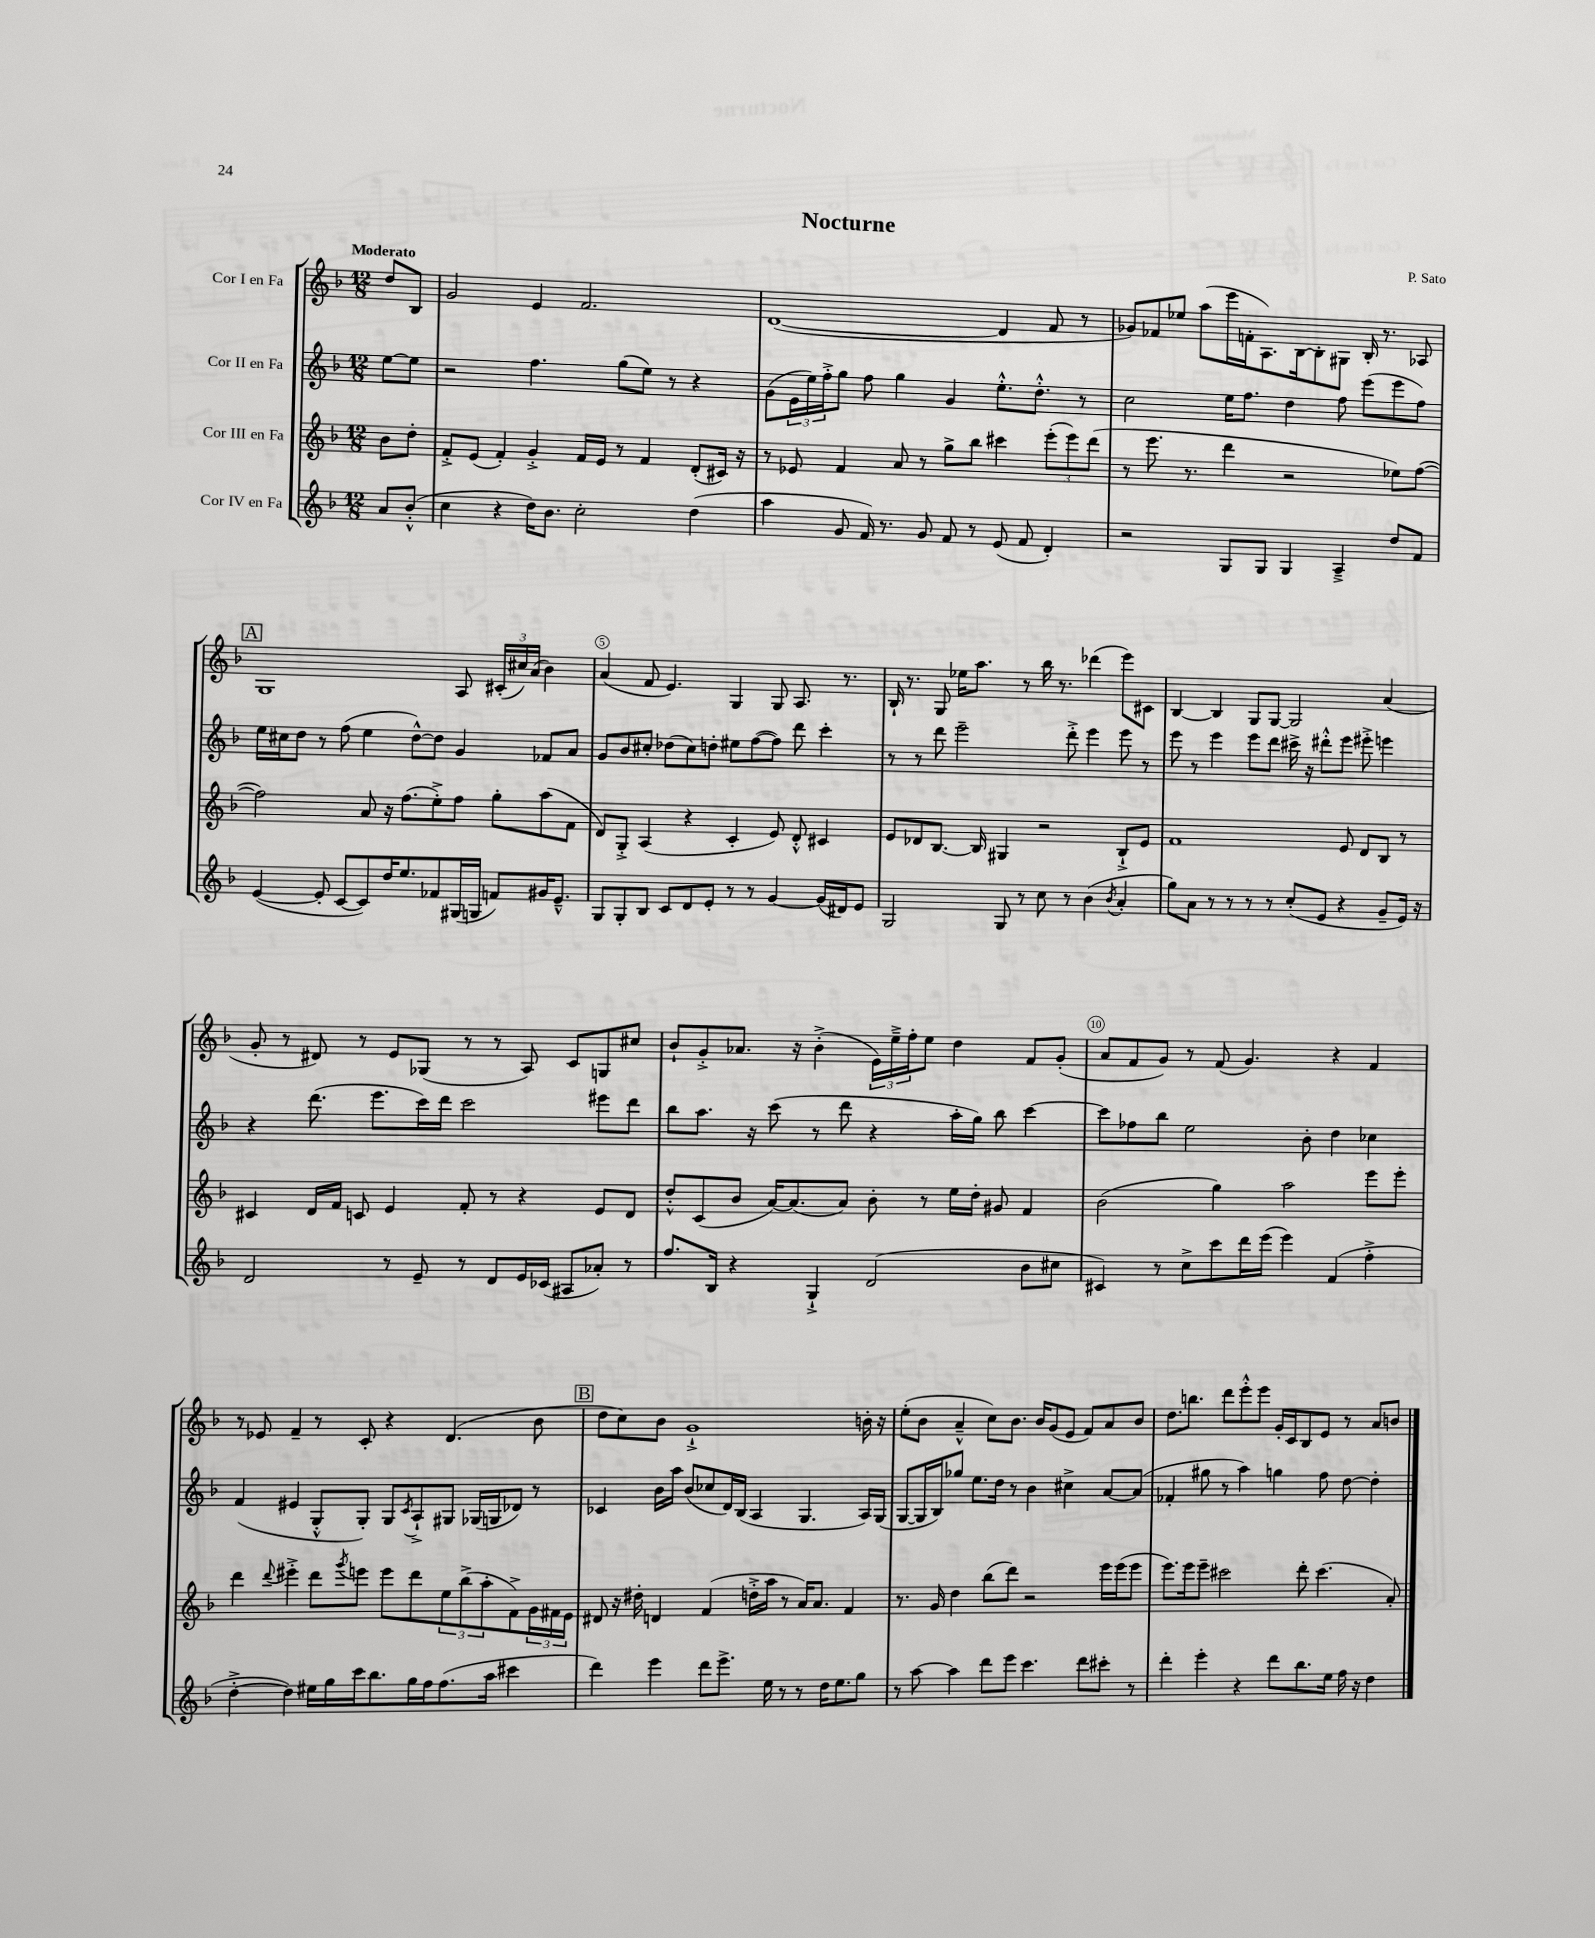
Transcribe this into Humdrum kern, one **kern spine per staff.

**kern	**kern	**kern	**kern
*staff4	*staff3	*staff2	*staff1
*clefG2	*clefG2	*clefG2	*clefG2
*k[b-]	*k[b-]	*k[b-]	*k[b-]
*M12/8	*M12/8	*M12/8	*M12/8
8a/L	8b-\L	[8ee\L	8dd/L
(8b-'^^/J	8dd'\J	8ee\]J	8B-/J
=	=	=	=
4cc\	8f'^/L	2r	2g/
.	(8e/J	.	.
4r	4f'/)	.	.
16dd\LK)	4g'^/	4.ff\	4e/
8.b-\J	.	.	.
2cc'\	16f/LL	.	2.f/
.	16e/JJ	.	.
.	8r	(8gg\L	.
.	4f/	8ee\J)	.
.	.	8r	.
(4dd\	(8d'/L	4r	.
.	16c#/Jk)	.	.
.	16r	.	.
=	=	=	=
4aa\	8r	(8g\L	([1d
.	8e-/	24e\L	.
.	.	24ee\)	.
.	.	24ff'^\J	.
8g/	4f/	8gg\J	.
16f/)	.	8ff\	.
8.r	.	.	.
.	8a/	4gg\	.
8g/	8r	.	.
8f/	8gg^\L	4g/	.
8r	8bb-\J	.	.
(8e/	4ccc#\	8.ee'^^\L	4d/]
8f/	.	.	.
.	.	8.dd'^^\J	.
4d'/)	(12eee'\L	.	8f/
.	12eee\)	.	.
.	.	8r	8r
.	(12ddd\J	.	.
=	=	=	=
2r	8r	2cc\	8g-/L)
.	8.eee\	.	8f-/
.	.	.	8ee-/J
.	8.r	.	.
.	.	.	(8aa\L
8G/L	4ddd\	16ee\LK	16eee\L
.	.	8.ff\J	16f'\J
8G/J	.	.	8.A\)
4G/	2r	4dd\	.
.	.	.	[16B-\k
.	.	.	8B-'\]
4A~^/	.	8ff\	8G#\J
.	.	(8eee\L	16B-'/
.	.	.	8.r
8dd/L	8ee-\L)	8eee\	.
8f/J	([8ff\J	8ff\J)	8A-/
=	=	=	=
([4e/	2ff\])	16ee\LL	1G
.	.	16cc#\J	.
.	.	8dd\J	.
8e'/]	.	8r	.
[8c/L	.	(8ff\	.
8c/])	8a/	4ee\	.
16dd/K	16r	.	.
8.ee/	(8.ff\L	.	.
.	.	[8dd^^\L)	.
8f-/	8ee'^\)	8dd\]J	.
(16G#/L	8ff\J	4g/	8A/
16G/JJ	.	.	.
8f/L)	8gg'\L	.	(24c#'/LL
.	.	.	24cc#/)
.	.	.	(24a/JJ
16g#/K	(8aa\	8f-/L	4b-\)
8.e~^^/J	.	.	.
.	8f\J	8a/J	.
=	=	=	=
8G/L	8d/L)	8g/L	(4a/
8G'/	8G'^/J	8b-/	.
8B-/J	(4A/	8cc#'/J	8f/
8c/L	.	(8dd-\L	4.e/)
8d/	4r	8cc#\)	.
8e'/J	.	8dd'\J	.
8r	4c'/	8ee#\L	4G/
8r	.	([8ff\	.
[4g/	8e/)	8ff\]J)	8G/
.	8d'^^/	8ddd\	8.A/
(16g/]LL	4c#/	4ccc'\	.
16d#/J)	.	.	8.r
8e/J	.	.	.
=	=	=	=
2G/	8e/L	8r	16B-`/
.	.	.	8.r
.	8d-/	8r	.
.	[8.B-/J	8ddd\	8G/
.	.	2eee~\	16ee-\LK
.	16B-/]	.	8.aa\J
8G/	4G#/	.	.
8r	.	.	8r
8cc\	2r	.	16bb-\
.	.	.	8.r
8r	.	8ddd'^\	.
(4b-\	.	4eee\	(4ddd-\
8qb-/	.	.	.
4a'/	8B-`^/L	8eee\	8eee\L)
.	8e/J	8r	8c#\J
=	=	=	=
8gg\L)	1f	8eee\	[4B-/
8a\J	.	8r	.
8r	.	4eee\	4B-/]
8r	.	.	.
8r	.	8eee\L	8G/L
8r	.	8ddd\J	[8G/J
(8cc'/L	.	16ccc#^\	2G/]
.	.	16r	.
8e/J	.	8ddd#'^^\L	.
4r	8e/	8eee\J	.
.	8d/L	8eee#'^\	.
8g~/L	8B-/J	4eee\	(4a/
16e/Jk)	8r	.	.
16r	.	.	.
=	=	=	=
2d/	4c#/	4r	8g'/
.	.	.	8r
.	16d/LL	(8.ddd\	8d#/)
.	16f/JJ	.	.
.	8c/	.	8r
.	.	8.eee\L	.
8r	4e/	.	8e/L
8e~/	.	16ccc\L)	(8G-/J
.	.	16ddd\JJ	.
8r	8f'/	2ccc\	8r
8d/L	8r	.	8r
16e/L	4r	.	8A/)
(16c-/JJ	.	.	.
8A#/L	.	.	8c/L
8a-'/J)	8e/L	8eee#\L	8G/
8r	8d/J	8ddd\J	8cc#/J
=	=	=	=
8.ff/L	8dd'^^/L	8bb-\L	8b-`/L
.	(8c/	8.aa\J	8g'^/
16B-/Jk	.	.	.
4r	8b-/J	.	8.a-/J
.	.	16r	.
.	[16a/LK)	(8ccc\	.
.	(8.a/]	.	16r
4G`^/	.	8r	(4b-'^\
.	8a/J)	8ddd\	.
(2d/	8b-'\	4r	24e\LL)
.	.	.	24ee~^\
.	.	.	24ff'\J
.	8r	.	8ee\J
.	16ee\LL	16aa'\LL	4dd\
.	16dd'\JJ	16gg\JJ)	.
.	8g#/	8bb-\	.
8b-\L	4f/	[4ccc\	8f/L
8cc#\J	.	.	(8g'/J
=	=	=	=
4c#/)	(2b-\	8ccc\]L	8a/L
.	.	8ff-\	8f/
8r	.	8bb-\J	8g/J)
8cc^\L	.	2ee\	8r
8ccc\	4gg\)	.	(8f/
16ddd\L	.	.	4.g/)
(16eee\JJ	.	.	.
4eee\)	2aa\	.	.
.	.	8b-'\	.
(4f/	.	4dd\	4r
4ff'^\	8eee\L	4cc-\	4f/
.	8eee'\J	.	.
=	=	=	=
[4dd'^\	4ddd\	(4f/	8r
.	.	.	8e-/
.	8qqddd/	.	.
4dd\])	4eee#'^\	4e#/	4f~/
16ee#\LL	8ddd\L	8G'^^/L	8r
16gg\	.	.	.
.	8qggg/	.	.
16ccc\J	8eee\J	8G'/J)	8c'/
8.bb-\	.	.	.
.	8eee\L	8G/L	4r
.	.	8qc/	.
16gg\L	8ddd\	8A`^/	.
16ff\J	.	.	.
(8.ff\	12ee\	8G#/J	(4.d/
.	(12bb-^\	.	.
.	.	(16G-/LL	.
.	12aa'\	.	.
16aa\Jk	.	16G/J	.
4ccc#\	8f^\)	8d-/J)	.
.	24g\L	8r	8b-\
.	24f#\	.	.
.	24e\JJ	.	.
=	=	=	=
4ddd\)	8d#/	4c-/	8dd\L
.	16r	.	8cc\)
.	16dd#'\	.	.
4eee\	4d/	16b-\LL	8b-\J
.	.	16aa\JJ	.
.	.	(8b-/L	1g`^
8ddd\L	(4f/	8cc-/	.
8.eee^\J	.	16d/L)	.
.	.	(16B-/JJ	.
.	16dd'^\LL	4A/	.
16ee\	16aa\JJ	.	.
8r	8r	.	.
8r	16a/LK)	4.G/	.
.	8.a/J	.	.
16dd\LK	.	.	.
8.ee\	.	.	.
.	4f/	.	.
8gg\J	.	16A/LL)	16b'\
.	.	(16G/JJ	16r
=	=	=	=
8r	8.r	[8G/L	(8ee'\L
[8aa\	.	16G/]L	8b-\J
.	16g/	16B-/J)	.
4aa\]	4dd\	8gg-/J	4a~^^/
.	.	8.ee\L	.
8ddd\L	(8bb-\L	.	8cc\L)
.	.	16dd\Jk	.
8eee\J	8ddd\J)	8r	8.b-\J
4.ccc\	2r	4b-\	.
.	.	.	16b-/LK
.	.	.	(8g/
.	.	4cc#^\	8e/J
8ddd\L	.	.	8f/L)
8ccc#'\J	16eee\LL	[8a/L	8a/
.	(16eee\J	.	.
8r	8eee\J	(8a/]J	8b-/J
=	=	=	=
4ddd'\	8.eee\L)	4f-'/	8.dd\L
.	16eee\k	.	8.bb\J
4eee'\	8eee~\J	8gg#\	.
.	2ccc#\	8r	8ddd\L
4r	.	4aa\)	8eee'^^\
.	.	.	8eee\J
8ddd\L	.	4gg\	16g'/LL
.	.	.	16c/J
8.bb-\	8ddd'\	.	8B-/
.	(4.ccc#\	8ff\	8e/J
16ee\Jk	.	.	.
16ff\	.	[8dd\	8r
16r	.	.	.
4dd\	.	4dd'\]	8a/L
.	8a'/)	.	8b/J
==	==	==	==
*-	*-	*-	*-
